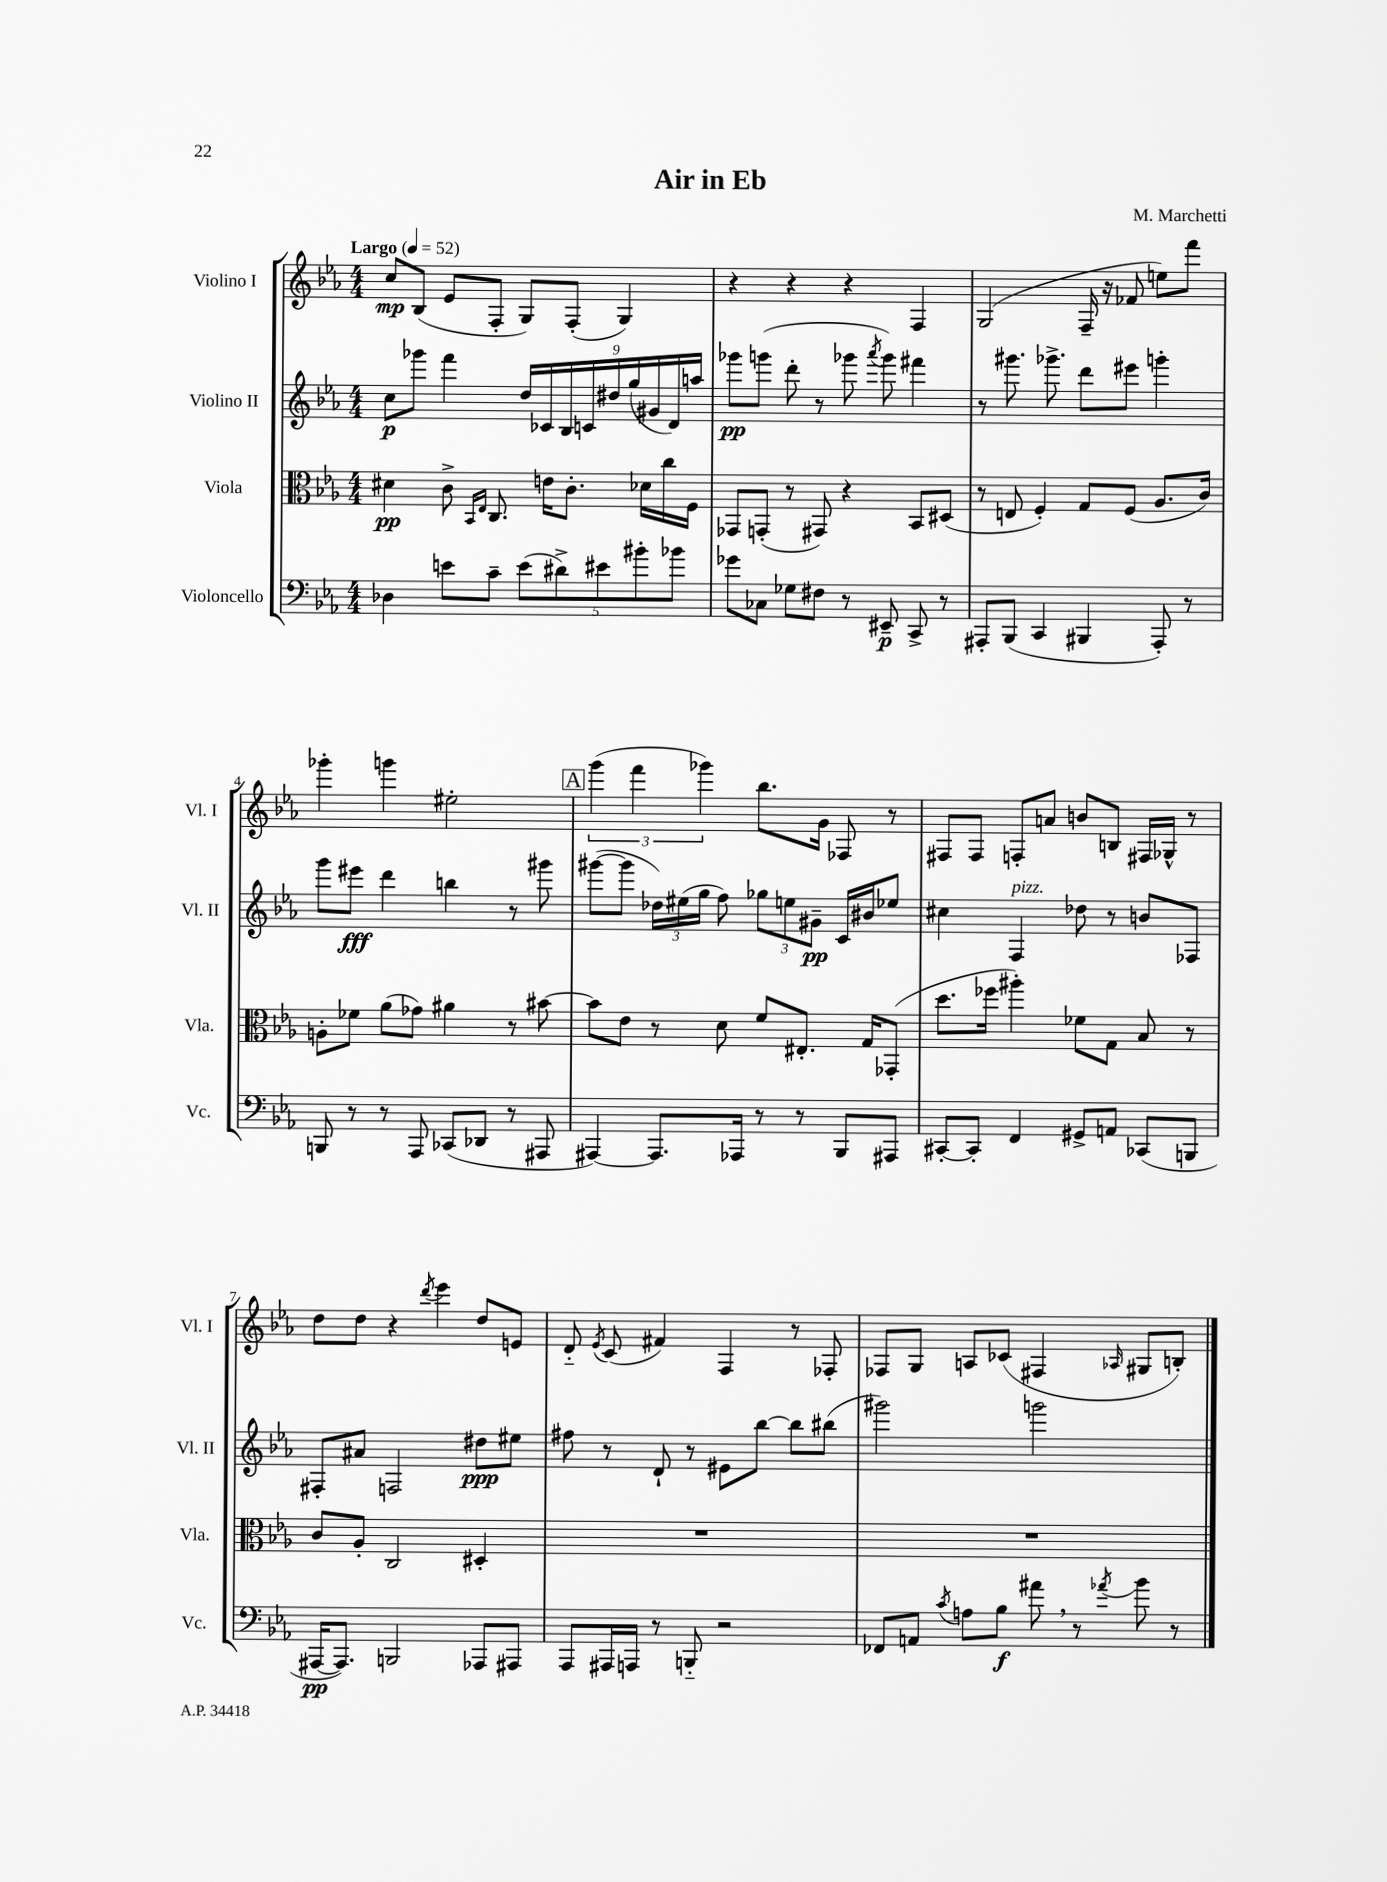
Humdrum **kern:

**kern	**kern	**kern	**kern
*staff4	*staff3	*staff2	*staff1
*clefF4	*clefC3	*clefG2	*clefG2
*k[b-e-a-]	*k[b-e-a-]	*k[b-e-a-]	*k[b-e-a-]
*M4/4	*M4/4	*M4/4	*M4/4
*MM52	*MM52	*MM52	*MM52
4D-	4d#	8cc	8cc
.	.	8ggg-	(8B-
8e	8c^	4fff	8e-
.	16qqBB-	.	.
.	16qqE-	.	.
8c~	8.C	.	8F'
(10e	.	18dd	8G)
.	.	18c-	.
.	16e	.	.
10d#^)	.	.	.
.	.	18B-	.
.	8.c'	.	(8F'
.	.	18c	.
10e#	.	.	.
.	.	18dd#	.
.	.	.	4G)
.	.	(18gg	.
10b#'	.	.	.
.	16d-	.	.
.	.	18g#	.
.	16cc	.	.
.	.	18d)	.
10b-	.	.	.
.	16F	.	.
.	.	18aa	.
=	=	=	=
8g-	8GG-	8ggg-	4r
8C-	(8GG'	(8ggg	.
8G-	8r	8ddd'	4r
8F#	8GG#)	8r	.
8r	4r	8ggg-	4r
.	.	8qaaa-	.
8EE#~	.	8ggg-)	.
8CC^	8BB-	4fff#	4F
8r	(8D#	.	.
=	=	=	=
8AAA#'	8r	8r	(2G
(8BBB-	8E	8.ggg#	.
4CC	4F')	.	.
.	.	8.ggg-^	.
4BBB#	8G	8ddd	16F~
.	.	.	16r
.	(8F	8eee#	8f-
8AAA#')	8.A-	4ggg'	8ee)
8r	.	.	8fff
.	16c)	.	.
=	=	=	=
8BBB	8A'	8ggg	4ggg-'
8r	8f-	8eee#	.
8r	(8a-	4ddd	4ggg
8AAA-	8g-)	.	.
(8CC-	4a#	4bb	2ee#'
8DD-	.	.	.
8r	8r	8r	.
8AAA#	[8b#	8ggg#	.
=	=	=	=
[4AAA#)	8b#]	([8ggg#	(6ggg
.	8e-	8ggg#]	.
.	.	.	6fff
8.AAA#]	8r	24dd-)	.
.	.	(24ee#	.
.	.	24gg	6ggg-)
.	8d	8ff)	.
16AAA-	.	.	.
8r	8f	12gg-	8.bb-
.	.	12ee	.
8r	8.E#'	.	.
.	.	12g#~	.
.	.	.	16g
8BBB-	.	16c	8F-
.	16G	16b#	.
8AAA#	(8GG-'	8ee-	8r
=	=	=	=
[8CC#'	8.dd	4cc#	8F#
8CC#']	.	.	8F#
.	16ff-	.	.
4FF	4aa#')	4F	8F'
.	.	.	8a
8GG#^	8f-	8dd-	8b
8AA	8G	8r	8B
(8CC-	8B-	8b	16F#
.	.	.	16G-^^
8BBB	8r	8F-	8r
=	=	=	=
[16AAA#	8c	8F#'	8dd
8.AAA#])	.	.	.
.	8A-'	8a#	8dd
2BBB	2C	2F	4r
.	.	.	8qddd
.	.	.	4eee-
8AAA-	4D#'	8dd#	8dd
8AAA#	.	8ee#	8e
=	=	=	=
8AAA-	1r	8ff#	8d'~
.	.	.	8qe-
16AAA#	.	8r	(8c
16AAA	.	.	.
8r	.	8d`	4f#)
8BBB'~	.	8r	.
2r	.	8e#	4F
.	.	[8bb-	.
.	.	8bb-]	8r
.	.	(8bb#	8F-'
=	=	=	=
8FF-	1r	2ggg#)	8F-
8AA	.	.	8G
8qc	.	.	.
8A	.	.	8A
8B-	.	.	(8c-
8a#	.	2ggg	4F#
8r	.	.	.
8qa-	.	.	16qqA-
8b-	.	.	8G#
8r	.	.	8B')
==	==	==	==
*-	*-	*-	*-
